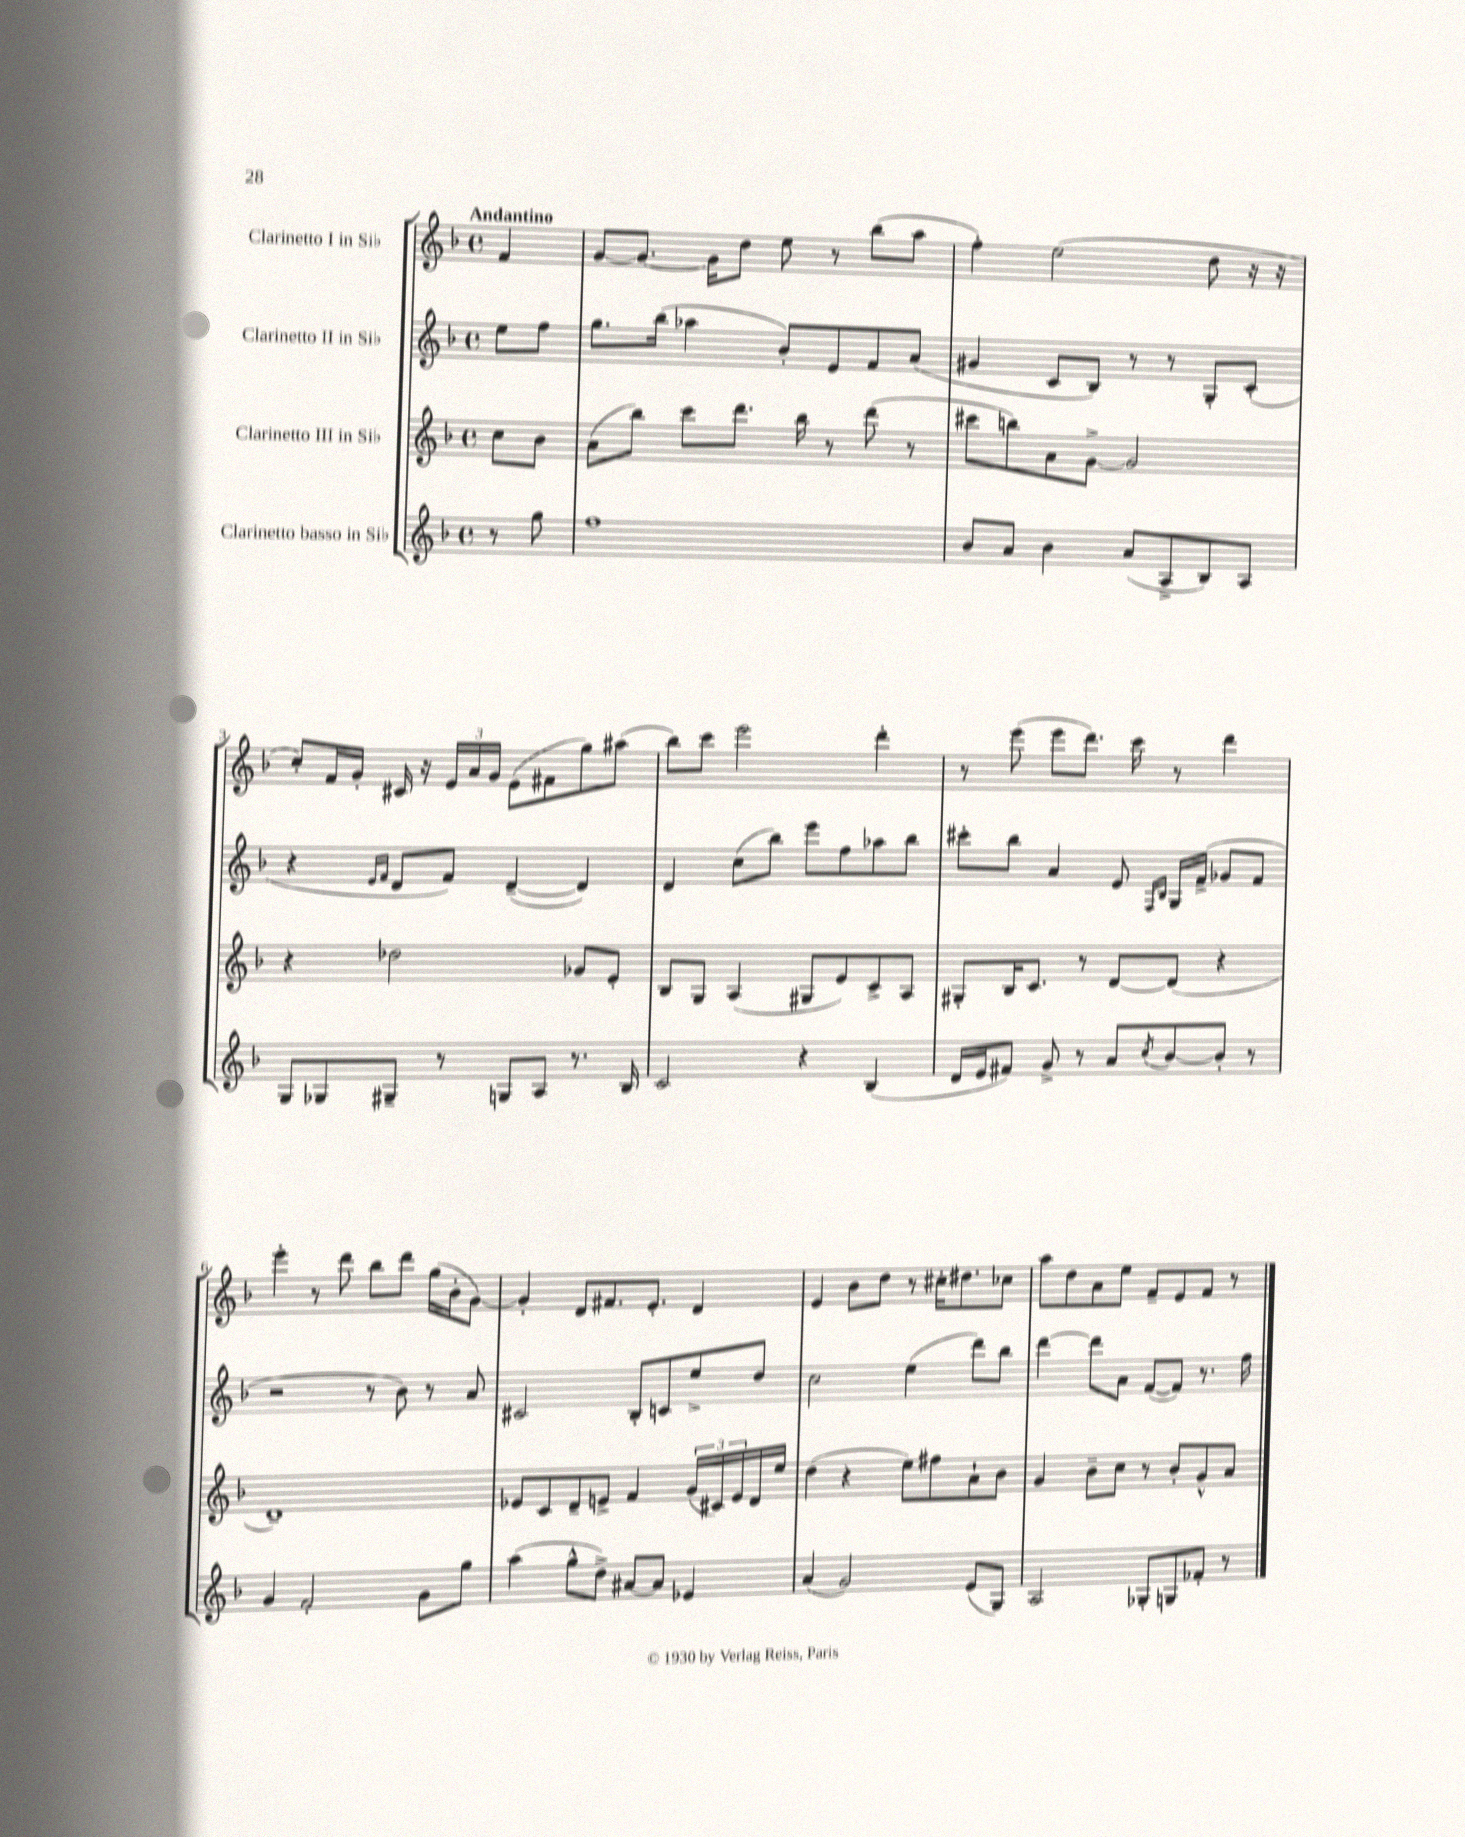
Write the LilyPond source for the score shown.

<<
\new StaffGroup <<
\new Staff = "s0" \with { instrumentName = "Clarinetto I in Sib" } {
    \clef treble \key f \major \defaultTimeSignature \time 4/4 \partial 4 \tempo "Andantino"
    f'4 |
    g'8~ g'8.~ g'16 d''8 e''8 r8 bes''8( a''8 |
    f''4-.) e''2( d''8 r16 r16 |
    c''8-.) f'16 g'16-. cis'16 r16 \tuplet 3/2 { e'16 a'16 g'16 } e'8( fis'8 g''8) ais''8( |
    bes''8) c'''8 e'''2 d'''4-. |
    r8 e'''8( e'''8 d'''8.) c'''16 r8 d'''4 |
    e'''4-. r8 d'''8 bes''8 d'''8 g''16( bes'16-. g'8~) |
    g'4-. d'8 fis'8. e'8.-. d'4 |
    e'4 bes'8 d''8 r8 cis''16-. dis''8. ces''8 |
    a''8 d''8 a'8 e''8 f'8-- e'8 f'8 r8 \bar "|." |
}
\new Staff = "s1" \with { instrumentName = "Clarinetto II in Sib" } {
    \clef treble \key f \major \defaultTimeSignature \time 4/4 \partial 4
    e''8 f''8 |
    g''8. bes''16( aes''4 bes'8-.) e'8 f'8 a'8( |
    gis'4 c'8 bes8) r8 r8 g8-. c'8-.( |
    r4 \grace { e'16 f'16 } d'8 f'8) d'4~--( d'4) |
    d'4 c''8( bes''8) e'''8 f''8 aes''8 bes''8 |
    cis'''8-. bes''8 a'4 e'8 \grace { f16 bes16 } g16 f'16->( ges'8 f'8 |
    r2 r8 bes'8) r8 a'8 |
    cis'2 bes8-. c'8 e''8-> d''8 |
    c''2 e''4( d'''8) bes''8 |
    d'''4~ d'''8 a'8 f'8~( f'8) r8. f''16 \bar "|." |
}
\new Staff = "s2" \with { instrumentName = "Clarinetto III in Sib" } {
    \clef treble \key f \major \defaultTimeSignature \time 4/4 \partial 4
    c''8 bes'8 |
    a'8( bes''8) c'''8 d'''8. bes''16 r8 d'''8( r8 |
    cis'''8 b''8) a'8 g'8~-> g'2 |
    r4 des''2 ges'8 e'8-. |
    bes8 g8 a4( gis8 e'8) c'8-> a8 |
    gis8-. bes16 c'8. r8 d'8~ d'8( r4 |
    d'1--) |
    ees'8 c'8 d'8-- e'8-> f'4 \tuplet 3/2 { g'16( cis'16) e'16 } d'16 e''16 |
    d''4( r4 e''8) fis''8 a'8-! bes'8 |
    g'4 bes'8-- c''8 r8 bes'8-. g'8-^ a'8 \bar "|." |
}
\new Staff = "s3" \with { instrumentName = "Clarinetto basso in Sib" } {
    \clef treble \key f \major \defaultTimeSignature \time 4/4 \partial 4
    r8 g''8 |
    f''1 |
    bes'8 a'8 bes'4 a'8( a8-> bes8) a8 |
    g8 ges8 gis8-- r8 g8 a8 r8. bes16 |
    c'2 r4 bes4( |
    d'16 e'16 fis'8) g'8-> r8 a'8 \acciaccatura { c''8 } bes'8~ bes'8-. r8 |
    g'4 f'2-. g'8 g''8 |
    a''4( g''8-^ d''8->) ais'8~ ais'8 ees'4 |
    a'4( g'2) e'8( g8) |
    a2 ges8-. g8 fes'8-. r8 \bar "|." |
}
>>
>>
